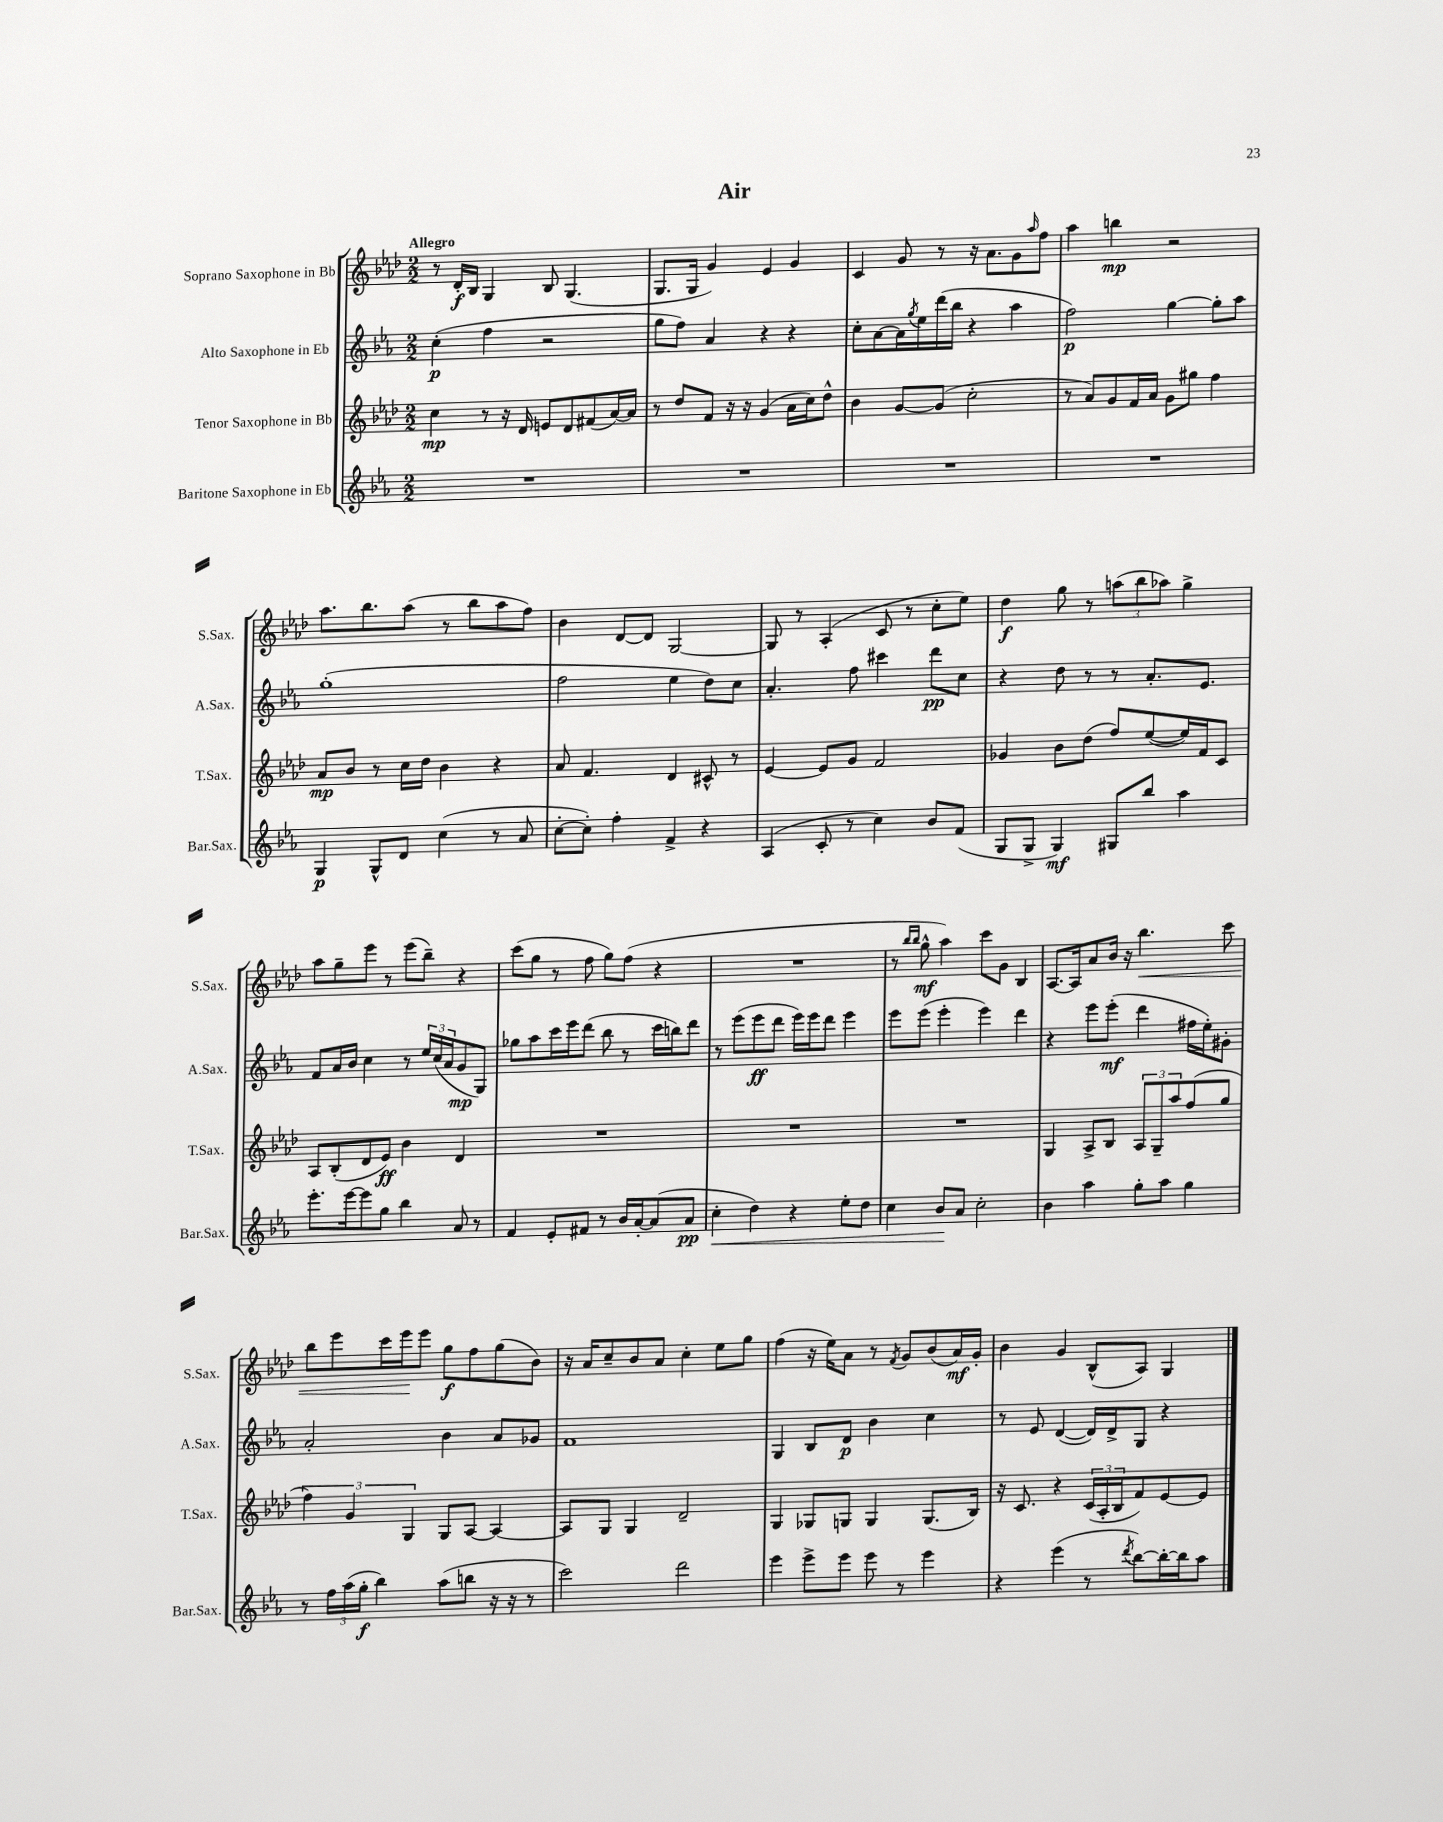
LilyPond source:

\header { title = "Air" }
<<
\new StaffGroup <<
\new Staff = "s0" \with { instrumentName = "Soprano Saxophone in Bb" shortInstrumentName = "S.Sax." } {
    \clef treble \key aes \major \numericTimeSignature \time 2/2 \tempo "Allegro"
    r8 des'16-.\f bes16 g4 bes8 g4.( |
    g8. g16 g'4) ees'4 g'4 |
    c'4 g'8 r8 r16 aes'8. g'8 \grace { aes''16 } f''8 |
    aes''4 b''4\mp r2 |
    aes''8. bes''8. aes''8( r8 bes''8 aes''8 f''8) |
    bes'4 des'8~ des'8 g2~ |
    g8 r8 aes4-.( c'8 r8 c''8-. ees''8) |
    des''4\f g''8 r8 \tuplet 3/2 { a''8( bes''8 aes''8) } g''4-> |
    aes''8 g''8-- ees'''8 r8 ees'''8( bes''8--) r4 |
    c'''8( g''8 r8 f''8 g''8) f''8( r4 |
    R1 |
    r8 \grace { bes''16 bes''16 } g''8-^\mf aes''4) c'''8 g'8 bes4 |
    aes8.~ aes16 aes'8 bes'16 r16 bes''4.\< c'''8 |
    bes''8 ees'''8 c'''16 ees'''16\! ees'''8 g''8\f f''8 g''8( bes'8) |
    r16 aes'16 c''8-- bes'8 aes'8 c''4-. ees''8 g''8 |
    f''4( r16 ees''16) aes'8 r8 \acciaccatura { f'8 } g'8 bes'8( aes'16\mf) g'16-. |
    bes'4 g'4 bes8-^( aes8) g4 \bar "|." |
}
\new Staff = "s1" \with { instrumentName = "Alto Saxophone in Eb" shortInstrumentName = "A.Sax." } {
    \clef treble \key ees \major \numericTimeSignature \time 2/2
    c''4-.\p( f''4 r2 |
    g''8 f''8) aes'4 r4 r4 |
    c''8-. aes'8~ aes'16 \acciaccatura { g''8 } ees''16 d'''16( bes''16 r4 aes''4 |
    f''2\p) g''4~ g''8-. aes''8 |
    g''1-.( |
    f''2 ees''4 d''8) c''8 |
    aes'4.-. f''8 cis'''4 d'''8\pp c''8 |
    r4 d''8 r8 r8 aes'8.-. ees'8. |
    f'8 aes'16 bes'16 c''4 r8 \tuplet 3/2 { ees''16 c''16( aes'16 } g'8\mp g8) |
    ges''8 aes''8 c'''16 ees'''16 d'''8( bes''8 r8 c'''16 b''16) d'''8 |
    r8 ees'''8( ees'''8\ff d'''8 ees'''16) ees'''16 d'''8 ees'''4 |
    ees'''8 ees'''8( ees'''4-. ees'''4) d'''4 |
    r4 ees'''8 ees'''8-.\mf( d'''4 fis''16 ees''16-.) gis'8-. |
    aes'2-. bes'4 aes'8 ges'8 |
    f'1 |
    g4 bes8 d'8\p bes'4 c''4 |
    r8 ees'8 d'4~( d'16) d'16-> g8 r4 \bar "|." |
}
\new Staff = "s2" \with { instrumentName = "Tenor Saxophone in Bb" shortInstrumentName = "T.Sax." } {
    \clef treble \key aes \major \numericTimeSignature \time 2/2
    c''4\mp r8 r16 des'16 e'8 des'8 fis'8( aes'16~) aes'16 |
    r8 des''8 f'8 r16 r16 g'4( aes'16 c''16) des''8-^ |
    bes'4 g'8~ g'8( c''2-. |
    r8 aes'8) g'8 f'16 aes'16 g'8 gis''8 f''4 |
    aes'8\mp bes'8 r8 c''16 des''16 bes'4 r4 |
    aes'8 f'4. des'4 cis'8-^ r8 |
    ees'4~ ees'8 g'8 f'2 |
    ges'4 bes'8 des''8( f''8) ees''8~( ees''16) f'16 c'8 |
    aes8 bes8-.( des'8 ees'8\ff) bes'4 des'4 |
    R1 |
    R1 |
    R1 |
    g4 aes8-> bes8 \tuplet 3/2 { aes8 g8-- aes''8 } f''8( g''8 |
    \tuplet 3/2 { f''4) g'4 g4 } g8 aes8~ aes4~ |
    aes8 g8 g4 des'2-- |
    g4 ges8 g8 g4 g8.( bes16) |
    r16 c'8. r4 \tuplet 3/2 { c'16( aes16-. bes16 } f'8) ees'8~ ees'8 \bar "|." |
}
\new Staff = "s3" \with { instrumentName = "Baritone Saxophone in Eb" shortInstrumentName = "Bar.Sax." } {
    \clef treble \key ees \major \numericTimeSignature \time 2/2
    R1 |
    R1 |
    R1 |
    R1 |
    g4\p g8-^ d'8 c''4( r8 aes'8 |
    c''8~-. c''8-.) f''4-. f'4-> r4 |
    aes4( c'8-. r8 c''4) bes'8 f'8( |
    g8 g8-> g4\mf) gis8 bes''8 aes''4 |
    ees'''8.-. ees'''16~ ees'''8 g''8 bes''4 aes'8 r8 |
    f'4 ees'8-. fis'8 r8 bes'16 aes'16~-. aes'8( aes'8\pp |
    c''4-.\< d''4) r4 ees''8-. d''8 |
    c''4 bes'8\! aes'8 c''2-. |
    bes'4 aes''4 g''8-. aes''8 g''4 |
    r8 \tuplet 3/2 { f''16 aes''16( g''16-.\f } bes''4) aes''8( b''8 r16 r16 r8 |
    c'''2) d'''2 |
    ees'''4 ees'''8-> ees'''8 ees'''8 r8 ees'''4 |
    r4 ees'''4( r8 \acciaccatura { d'''8 } bes''8~) bes''16~-. bes''16 aes''8 \bar "|." |
}
>>
>>
\layout { \context { \Score \remove "Bar_number_engraver" } }
